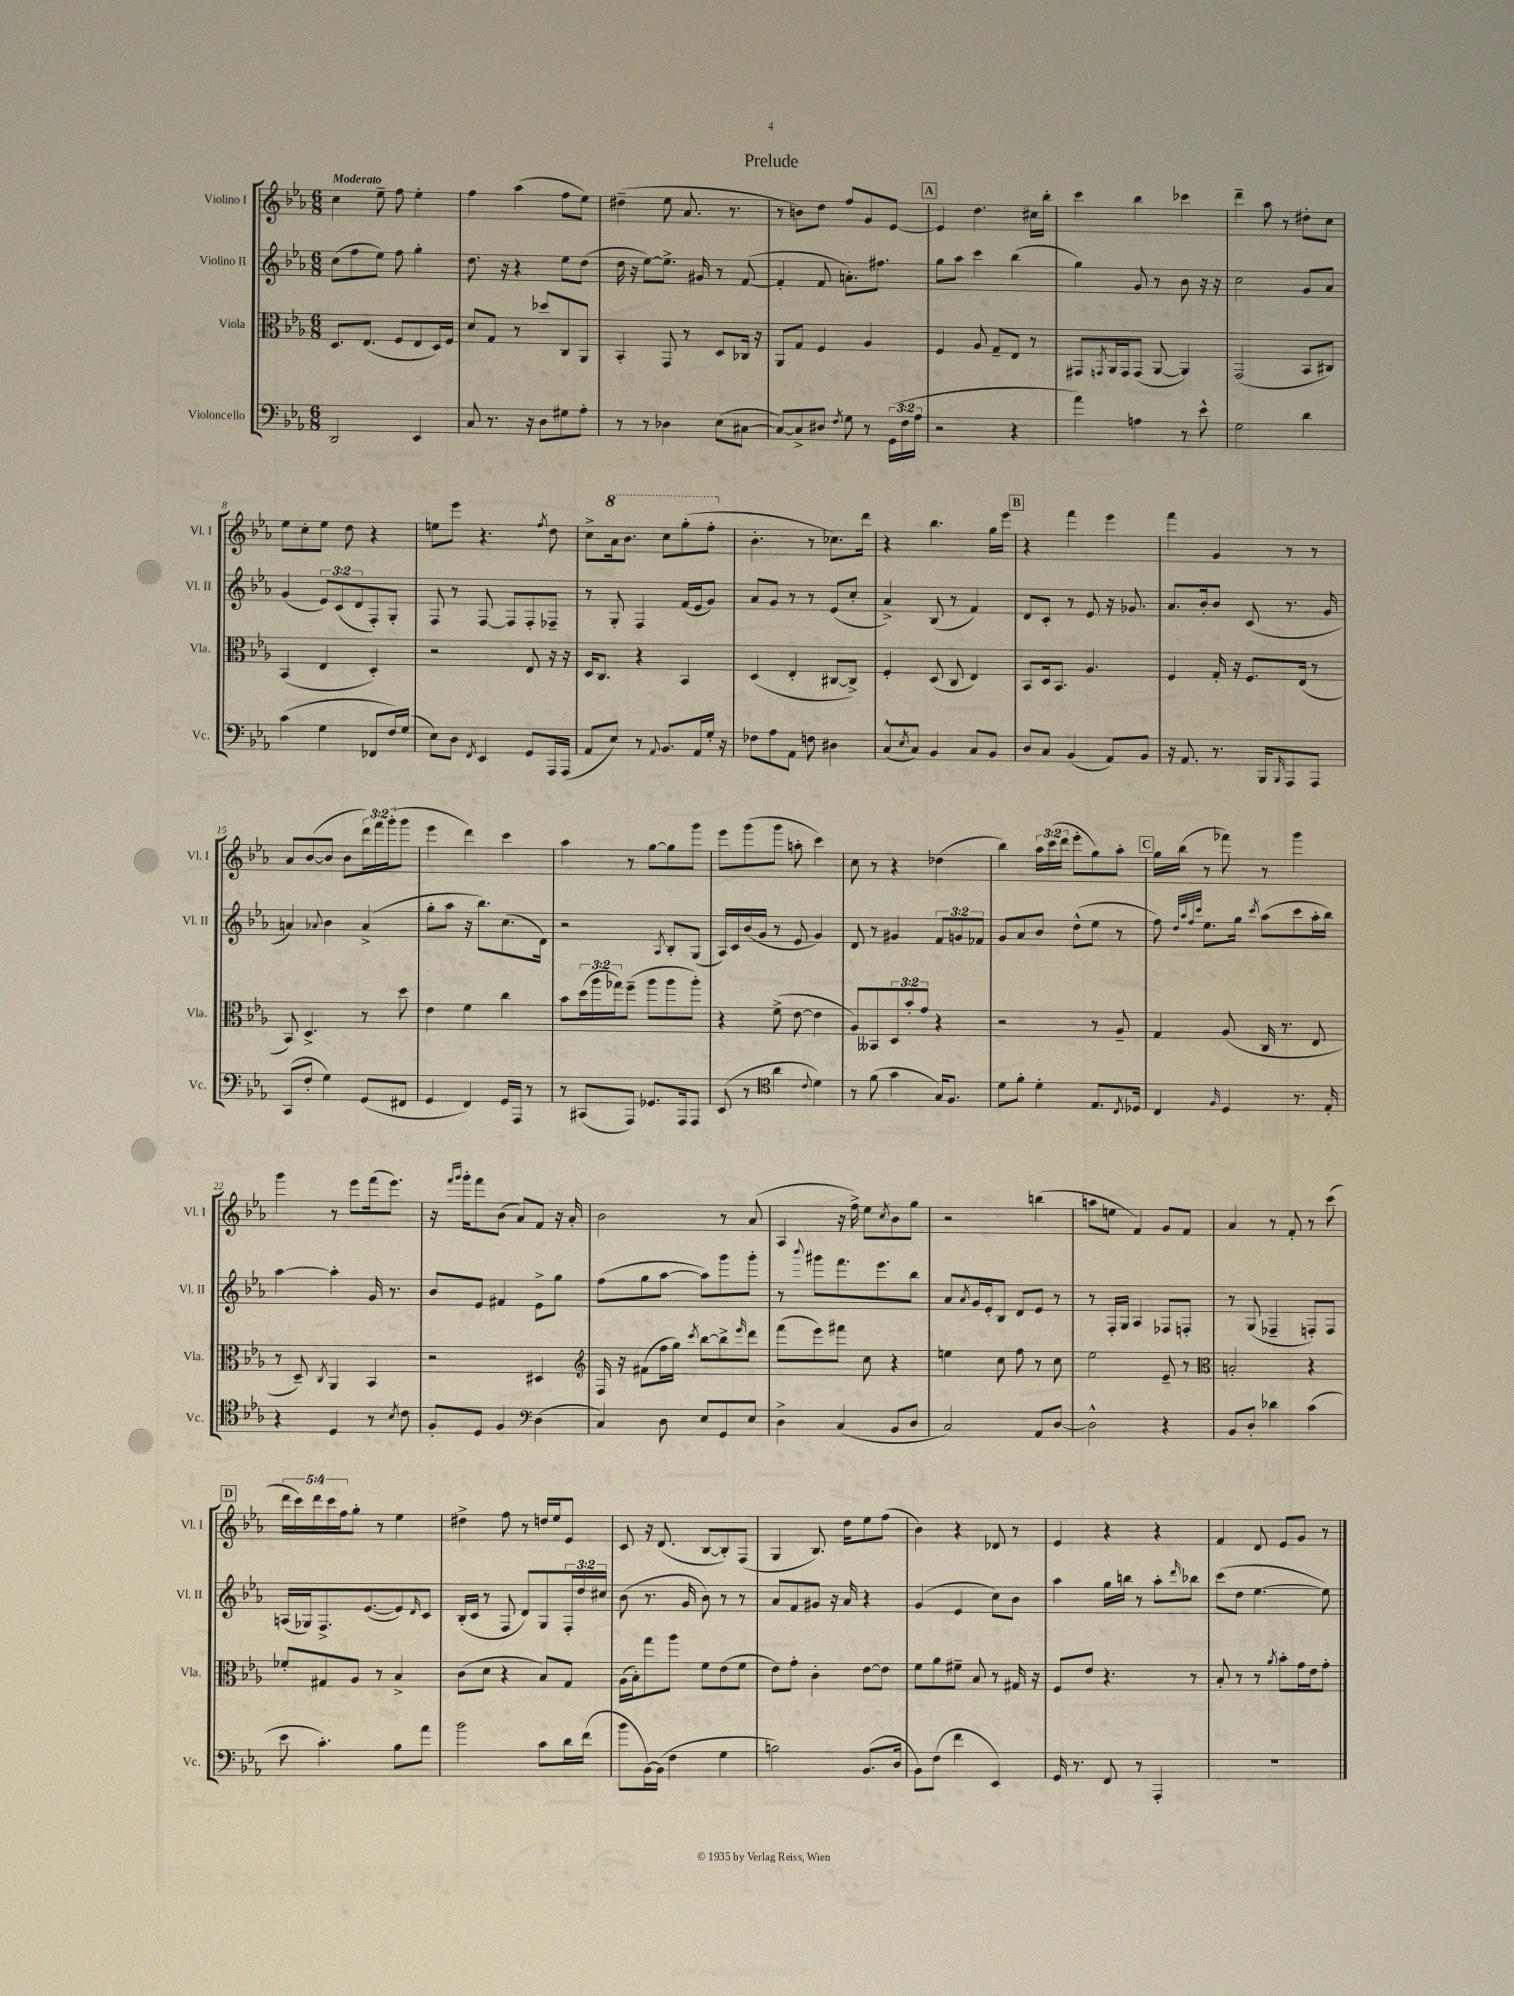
\header { title = "Prelude" }
<<
\new StaffGroup <<
\new Staff = "s0" \with { instrumentName = "Violino I" shortInstrumentName = "Vl. I" } {
    \clef treble \key ees \major \numericTimeSignature \time 6/8 \override Staff.TupletNumber.text = #tuplet-number::calc-fraction-text \tempo "Moderato"
    c''4 ees''8-- f''8 ees''4-. |
    f''4 aes''4( f''8 ees''8) |
    dis''4--( ees''8 aes'8. r8. |
    r8 b'8) d''8 f''8 g'8 ees'8~ |
    \mark \markup { \box "A" } ees'4 d''4. cis''16 bes''16-. |
    c'''4 bes''4 ces'''4 |
    d'''4-- aes''8 r8 dis''8-. c''8 |
    ees''8 c''8-. ees''8 d''8 r4 |
    e''8 ees'''8 r4. \acciaccatura { f''8 } d''8 |
    c''8-> \ottava #1 aes''16 bes''8. c'''8 g'''8-.( f'''8-. \ottava #0 |
    bes'4.-. r8 ces''8.) d'''16 |
    r4 bes''4. g''16 ees'''16 |
    \mark \markup { \box "B" } r4 f'''4 ees'''4 |
    f'''4 g'4 r8 r8 |
    aes'8 bes'8~( bes'8 bes'8 \tuplet 3/2 { d'''16) f'''16 g'''16-.( } g'''8 |
    ees'''4 d'''4) c'''4 |
    aes''4 r8 g''8~ g''8 g'''8 |
    ees'''8 g'''8( g'''8 a''8-. c'''4) |
    c''8 r8 r4 des''4( |
    bes''4) \tuplet 3/2 { aes''16 c'''16( d'''16 } ees'''8-. g''8) aes''8-. |
    \mark \markup { \box "C" } g''16 bes''16( r8 fes'''8) r8 g'''4 |
    g'''4 r8 ees'''8 f'''16( ees'''8.) |
    r16 \grace { f'''16 g'''16 } g'''16-. f'''8 bes'8( aes'8) f'8 r16 aes'16-. |
    bes'2 r8 aes'8( |
    aes4 r16 f''16->) ees''8 \acciaccatura { c''8 } bes'8 g''8 |
    r2 b''4( |
    a''8 e''8 f'4) g'8 f'8 |
    aes'4 r8 f'8-. r8 c'''8( |
    \mark \markup { \box "D" } \tuplet 5/4 { d'''16 c'''16) d'''16 c'''16 f''16 } g''8-. r8 ees''4 |
    dis''4-> f''8 r8 d''16 ees''16 ees'8 |
    c'8 r16 d'8.( bes8~ bes8-.) f8( |
    g4 bes8.) d''16 ees''8 f''8( |
    bes'4) r4 des'8 r8 |
    ees'4 r4 r4 |
    f'4 d'8 ees'8 g'8 r8 \bar "|." |
}
\new Staff = "s1" \with { instrumentName = "Violino II" shortInstrumentName = "Vl. II" } {
    \clef treble \key ees \major \numericTimeSignature \time 6/8 \override Staff.TupletNumber.text = #tuplet-number::calc-fraction-text
    c''8( f''8 ees''8) f''8 g''4-. |
    d''8. r16 r4 ees''8 d''8( |
    d''16 r16 ees''8~) ees''8.-> gis'16 r8 f'8~( |
    f'4-. f'8 a'8.-.) fis''8. |
    \mark \markup { \box "A" } g''8 aes''8 c'''4 bes''4( |
    g''4) g'8 r8 bes'8 r16 r16 |
    c''2 g'8 aes'8 |
    g'4( \tuplet 3/2 { ees'8) c'8( d'8 } f8-.) g8-. |
    f8 r8 f8~ f8 f8-. fes8-- |
    r8 g8-. f4 f'16( ees'16 g'8) |
    aes'8 g'8 r8 r8 ees'8( c''8-. |
    aes'4->) bes8( r8 f'4) |
    \mark \markup { \box "B" } d'8 c'8-. r8 ees'8 r16 ges'8. |
    aes'8. bes'16-. bes'8 c'8( r8. g'16 |
    a'4) \appoggiatura { aes'8 } bes'4 aes'4->( |
    g''8-. aes''8 r16 bes''8.) c''8.( d'16) |
    r2 \acciaccatura { aes8 } bes8-. g8( |
    aes16) c'16 bes'16( g'16 r8 ees'8 g'4) |
    d'8 r8 gis'4 \tuplet 3/2 { f'8 g'8 fes'8 } |
    g'8 aes'8 bes'8 d''8-^( ees''8 r8 |
    \mark \markup { \box "C" } f''8) \grace { d''32 aes''32 f''32 c'''32 } ees''8. g''16 \acciaccatura { c'''8 } aes''8( c'''8 aes''16-. bes''16) |
    aes''4~ aes''4-. g'16 r8. |
    bes'8 ees'8 fis'4 ees'8-> g''8 |
    f''8( g''8 aes''8~ aes''8) g'''8 g'''8-. |
    r8 \appoggiatura { bes'''8 } gis'''8 f'''8. ees'''8. bes''8 |
    aes'8 \acciaccatura { aes'8 } g'16 ees'16-. bes8 d'8 ees'8 r8 |
    r8 f16-. g16 aes4 fes8 f8-. |
    r8 g8( fes4-- f8-.) f8 |
    \mark \markup { \box "D" } a16( ges16) f8.-> ees'8.~( ees'8) \grace { d'16 } c'8 |
    bes16-.( c'16 r8 f8 d'8) g8 \tuplet 3/2 { f16-. d''16 cis''16 } |
    bes'8( r8. g'16 bes'8) r8 r8 |
    aes'8 f'8 gis'8 r16 aes'16 r4 |
    g'4( ees'4 c''8) bes'8 |
    aes''4 g''16 b''16 r8 aes''8-. \grace { d'''16 } bes''8 |
    c'''8( d''8 ees''4.~ ees''8) \bar "|." |
}
\new Staff = "s2" \with { instrumentName = "Viola" shortInstrumentName = "Vla." } {
    \clef alto \key ees \major \numericTimeSignature \time 6/8 \override Staff.TupletNumber.text = #tuplet-number::calc-fraction-text
    d8. ees8.( f8 ees8 d16) f16 |
    d'8 g8 r8 des''8 c8 aes,8 |
    bes,4-. g,8 r8 d8 ces16 r16 |
    aes,8 g8 f4 aes4 |
    \mark \markup { \box "A" } f4 aes8 g8-- ees8 r8 |
    gis,8 \acciaccatura { g,8 } aes,16 g,16 g,8( aes,8~ aes,4) |
    g,2( bes,8 cis8) |
    bes,4( ees4 d4-.) |
    r2 ees8 r16 r16 |
    d16 c8. r4 bes,4 |
    d4( ees4-. cis8~ cis8->) |
    f4-. d8( c8 ees4) |
    \mark \markup { \box "B" } bes,8 d16 bes,8. aes4. |
    f4 g16-. r16 f8. ees16( r8 |
    bes,8) d4.-> r8 d''8 |
    ees'4 f'4 c''4 |
    bes'8 \tuplet 3/2 { d''16( aes''16 ges''16) } f''8--( aes''8 aes''8 aes''8-.) |
    r4 f'8->( ees'8~ ees'4 |
    aes8) beses,8 \tuplet 3/2 { d8 bes'8-. g'8 } r4 |
    r2 r8 aes8-- |
    \mark \markup { \box "C" } g4 aes8( c16 r8. ees8 |
    r8 d8--) \acciaccatura { c8 } aes,4 bes,4 |
    r2 dis4 |
    \clef treble f16 r16 fis'8( f''16 g''16) \acciaccatura { c'''8 } bes''8~ bes''8-> \grace { ees'''16 } d'''8 |
    f'''8( ees'''8) fis'''8 c''8 r4 |
    e''4 c''8 f''8 r8 c''8 |
    ees''2 ees'8-- r8 |
    \clef alto b2-. r4 |
    \mark \markup { \box "D" } fes'8-. gis8 aes8 r8 bes4-> |
    c'8( d'8 r4 bes8) g8 |
    aes16( bes16-.) g''8 aes''8 f'8 ees'8( f'8 |
    ees'8) g'8-. c'4-. ees'8~ ees'8 |
    f'8 aes'8 fis'8-- bes8 r8 gis16 r16 |
    f8 ees'8 r4. r8 |
    bes8-. r8 r8 \acciaccatura { aes'8 } bes'8-. g'16 ees'16 g'8-. \bar "|." |
}
\new Staff = "s3" \with { instrumentName = "Violoncello" shortInstrumentName = "Vc." } {
    \clef bass \key ees \major \numericTimeSignature \time 6/8 \override Staff.TupletNumber.text = #tuplet-number::calc-fraction-text
    d,2 ees,4 |
    c8 r8. r16 d8 gis8 aes8-. |
    r8 r8 des4 ees8( cis8~ |
    cis8~) cis8-> dis8 \acciaccatura { f8 } g8 r8 \tuplet 3/2 { g,16( f16 aes16 } |
    \mark \markup { \box "A" } r2 r4 |
    aes'4) a4 r8 ees'8-^ |
    g2 d'4 |
    c'4( g4 fes,8 f16) g16( |
    ees8) d8 \acciaccatura { f,8 } ees,4 g,8 aes,,16 aes,,16( |
    aes,8 ees8) r8 \appoggiatura { aes,8 } bes,8. aes,16 g16-. r16 |
    fes8 aes8 aes,8 f8 dis4 |
    c8-^( \acciaccatura { ees8 } c8) bes,4 c8 bes,8 |
    \mark \markup { \box "B" } d8 c8 bes,4( aes,8) bes,8 |
    r16 aes,8. r8. bes,,16 \grace { bes,,16 } aes,,8 aes,,8 |
    c,8( f8-. g4) g,8( fis,8 |
    g,4 f,4) g,16 aes,,16 r8 |
    r8 cis,8( aes,,8) ges,8. aes,,16 aes,,8 |
    ees,8( r8 \clef tenor aes'4 \appoggiatura { c'8 } d'4) |
    r8 f'8( g'4 g16) f8. |
    d'8 f'8-. d'4-. ees8. \acciaccatura { c8 } des16 |
    \mark \markup { \box "C" } c4 \grace { f16 } d4 r8. ees16-. |
    r4 d4 r8 \acciaccatura { bes8 } c'8 |
    f8-. d8 f4 \clef bass d4( |
    c4) d8 ees8 g,8 ees8 |
    d4-> c4( bes,8 d8 |
    c2) aes,8 d8~ |
    d2-^ r4 |
    bes,8 d8-. des'4 c'4( |
    \mark \markup { \box "D" } ees'8 c'4.-.) bes8 aes'8 |
    bes'2 c'8 d'16 f'16( |
    bes'8 bes,16~) bes,16( f4 g4 |
    b2) bes,8.( d16 |
    bes,8) f8( f'4 ees,4) |
    g,16 r8. f,8 r8 aes,,4-. |
    R2. \bar "|." |
}
>>
>>
